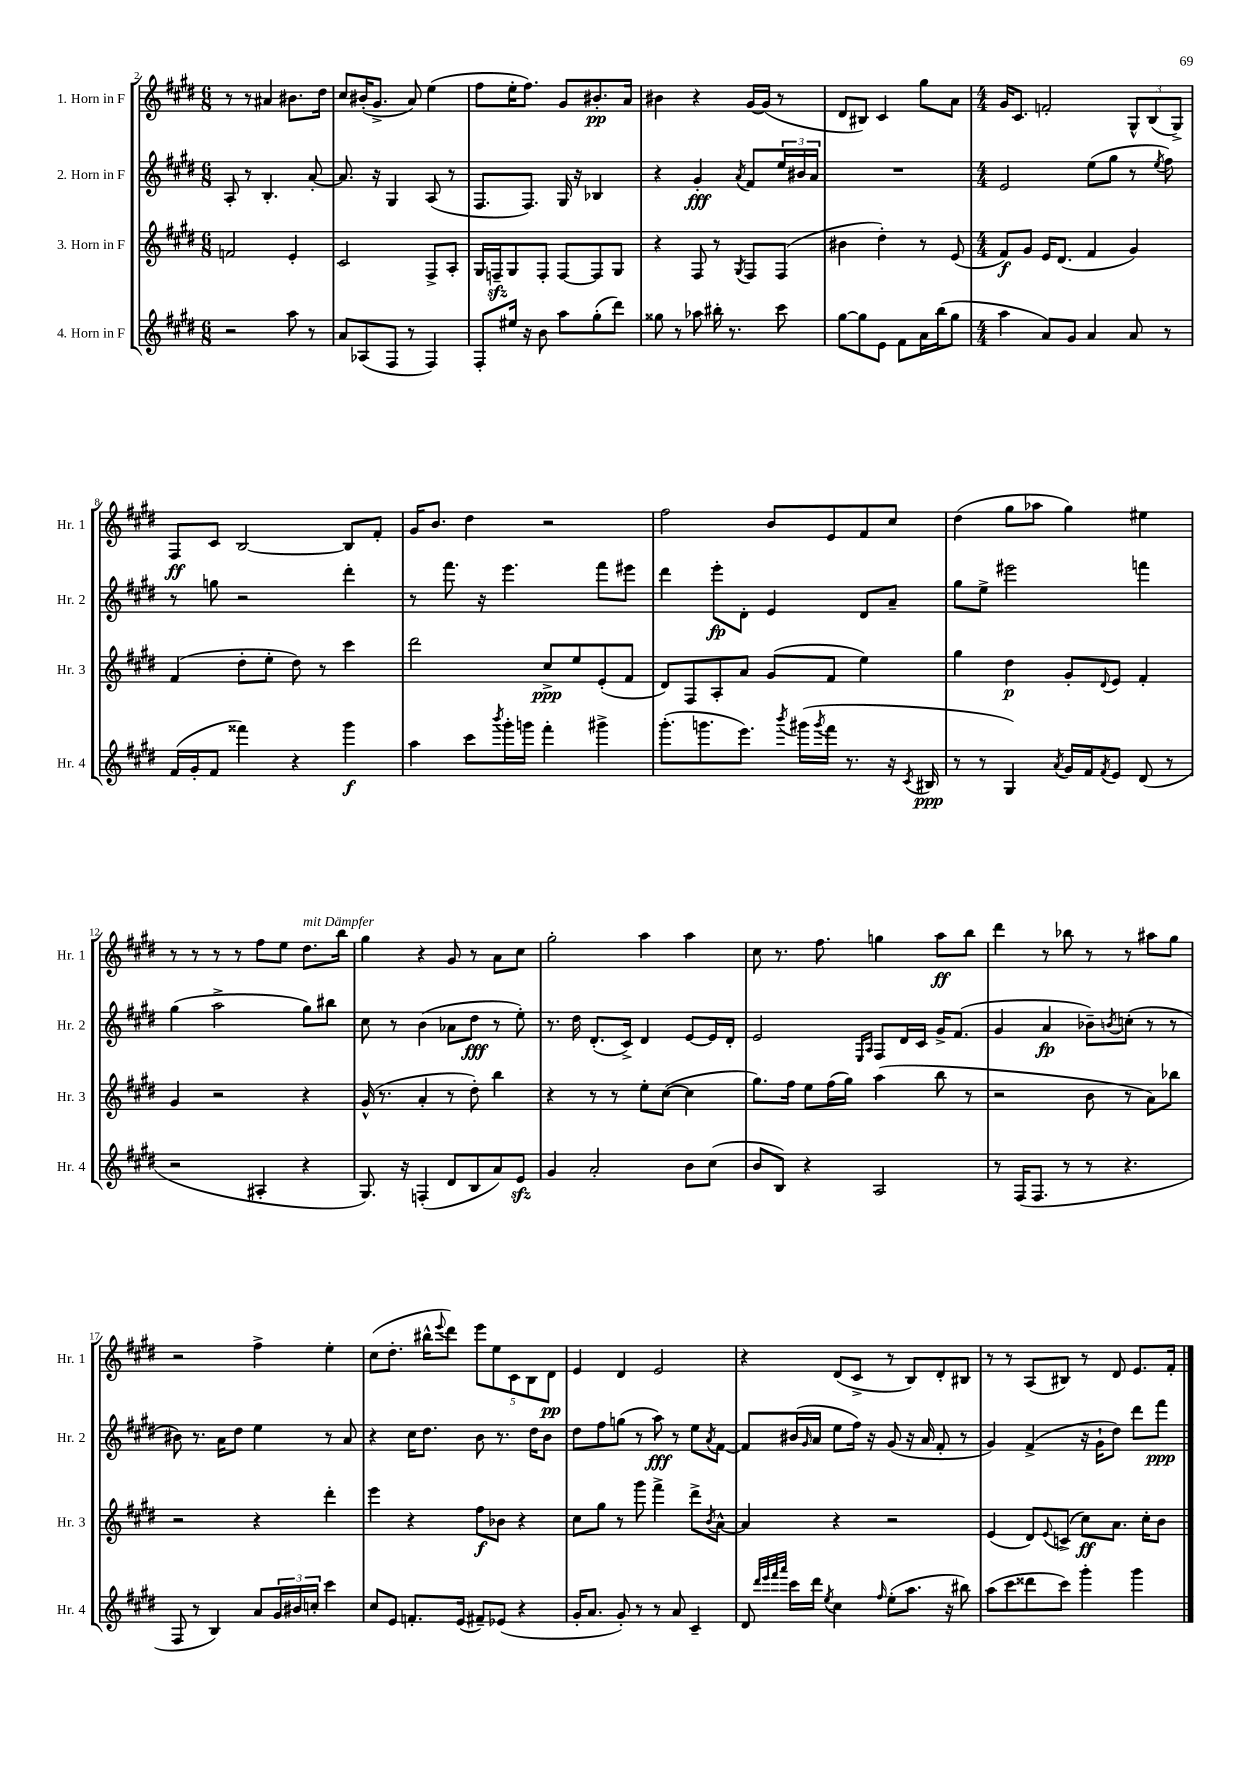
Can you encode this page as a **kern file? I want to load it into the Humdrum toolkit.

**kern	**kern	**kern	**kern
*staff4	*staff3	*staff2	*staff1
*clefG2	*clefG2	*clefG2	*clefG2
*k[f#c#g#d#]	*k[f#c#g#d#]	*k[f#c#g#d#]	*k[f#c#g#d#]
*M6/8	*M6/8	*M6/8	*M6/8
2r	2f	8A'	8r
.	.	8r	8r
.	.	4.B'	4a#
8aa	4e'	.	8.b#
8r	.	[8a'	.
.	.	.	16dd#
=	=	=	=
8a	2c#	8.a]	8cc#
(8A-	.	.	(16b#'
.	.	16r	8.g#^
8F#	.	4G#	.
8r	.	.	8a)
4F#)	8F#^	(8A	(4ee
.	8A'	8r	.
=	=	=	=
8F#'	16G#	8.F#	8ff#
.	16F~	.	.
16ee#	8G#	.	16ee'
16r	.	8.F#)	8.ff#)
8b	8F'	.	.
8aa	[8F	16G#	8g#
.	.	16r	.
(8gg#'	8F]	4B-	8.b#'
8ddd#)	8G#	.	.
.	.	.	16a
=	=	=	=
8gg##	4r	4r	4b#
8r	.	.	.
8aa-	8F#	4g#'	4r
16bb#'	8r	.	.
8.r	.	.	.
.	8qG#	8qa	.
.	8F#	8f#	[16g#
.	.	.	(16g#]
8ccc#	(8F#	24ee	8r
.	.	24b#	.
.	.	24a	.
=	=	=	=
[8gg#	4b#	2.r	8d#
8gg#]	.	.	8B#)
8e	4dd#')	.	4c#
8f#	.	.	.
16a	8r	.	8gg#
(16bb	.	.	.
8gg#	(8e	.	8a
=	=	=	=
*M4/4	*M4/4	*M4/4	*M4/4
4aa	8f#)	2e	16g#
.	.	.	8.c#
.	8g#	.	.
8a)	16e	.	2f'
.	(8.d#	.	.
8g#	.	.	.
4a	4f#	(8ee	.
.	.	8gg#	.
8a	4g#)	8r	12G#^^
.	.	.	(12B
.	.	8qee	.
8r	.	8ff#)	.
.	.	.	12G#^)
=	=	=	=
(16f#	(4f#	8r	8F#
16g#'	.	.	.
8f#	.	8gg	8c#
4fff##)	8dd#'	2r	[2B
.	8ee'	.	.
4r	8dd#)	.	.
.	8r	.	.
4ggg#	4ccc#	4ddd#'	8B]
.	.	.	8f#'
=	=	=	=
4aa	2ddd#	8r	16g#
.	.	.	8.b
.	.	8.fff#	.
8ccc#	.	.	4dd#
.	.	16r	.
8qbbb	.	.	.
16ggg#'	.	4.eee	.
16ggg	.	.	.
4fff#'	8cc#^	.	2r
.	8ee	.	.
4ggg#^	(8e'	8fff#	.
.	8f#	8eee#	.
=	=	=	=
(8.ggg#'	8d#)	4ddd#	2ff#
.	8F#	.	.
8.ggg	.	.	.
.	8A'	8eee'	.
8.eee)	8a	8d#'	.
.	(8g#	4e	8b
8qbbb	.	.	.
(16ggg#	.	.	.
8qggg#	.	.	.
16fff#	8f#	.	8e
8.r	.	.	.
.	4ee)	8d#	8f#
16r	.	8a~	8cc#
8qc#	.	.	.
16B#	.	.	.
=	=	=	=
8r	4gg#	8gg#	(4dd#
8r	.	8ee^	.
4G#)	4dd#	2eee#	8gg#
.	.	.	8aa-
8qa	.	.	.
16g#	8g#'	.	4gg#)
16f#	.	.	.
8qf#	8qqd#	.	.
8e	8e	.	.
(8d#	4f#'	4fff	4ee#
8r	.	.	.
=	=	=	=
2r	4g#	(4gg#	8r
.	.	.	8r
.	2r	2aa^	8r
.	.	.	8r
4A#'	.	.	8ff#
.	.	.	8ee
4r	4r	8gg#)	8.dd#
.	.	8bb#	.
.	.	.	16bb
=	=	=	=
8.G#)	(16g#^^	8cc#	4gg#
.	8.r	.	.
.	.	8r	.
16r	.	.	.
(4F'	4a'	(4b	4r
8d#	8r	8a-	8g#
8B	8dd#')	8dd#	8r
8a)	4bb	8r	8a
8e	.	8ee')	8cc#
=	=	=	=
4g#	4r	8.r	2gg#'
.	.	16dd#	.
2a'	8r	(8.d#'	.
.	8r	.	.
.	.	16c#^)	.
.	8ee'	4d#	4aa
.	([8cc#	.	.
8b	4cc#]	[8e	4aa
(8cc#	.	16e]	.
.	.	16d#'	.
=	=	=	=
8b	8.gg#)	2e	8cc#
8B)	.	.	8.r
.	16ff#	.	.
4r	8ee	.	.
.	.	.	8.ff#
.	(16ff#	.	.
.	16gg#)	.	.
.	.	16qqE	.
.	.	16qqA	.
2A	(4aa	8F#	4gg
.	.	16d#	.
.	.	16c#	.
.	8bb	16g#^	8aa
.	.	(8.f#	.
.	8r	.	8bb
=	=	=	=
8r	2r	4g#	4ddd#
(16F#	.	.	.
8.F#	.	.	.
.	.	4a	8r
8r	.	.	8bb-
8r	8b	8b-~)	8r
.	.	8qb	.
4.r	8r	(8cc'	8r
.	8a)	8r	8aa#
.	8bb-	8r	8gg#
=	=	=	=
8F#	2r	8b#)	2r
8r	.	8.r	.
4B)	.	.	.
.	.	16a	.
.	.	8dd#	.
8a	4r	4ee	4ff#^
24g#	.	.	.
24b#	.	.	.
24cc'	.	.	.
4ccc#	4ddd#'	8r	4ee'
.	.	8a	.
=	=	=	=
8cc#	4eee	4r	(8cc#
8e	.	.	8.dd#'
8.f'	4r	16cc#	.
.	.	8.dd#	16bb#^^
.	.	.	8qqeee
.	.	.	8ddd#)
(16e	.	.	.
8f#~)	8ff#	8b	10eee
.	.	.	10ee
(8e-	8b-	8.r	.
.	.	.	10c#
4r	4r	.	.
.	.	.	10B
.	.	16dd#	.
.	.	8b	.
.	.	.	10d#
=	=	=	=
16g#'	8cc#	8dd#	4e
8.a	.	.	.
.	8gg#	8ff#	.
8g#')	8r	(8gg	4d#
8r	8ggg#	8r	.
8r	4fff#^	8aa)	2e
8a	.	8r	.
4c#~	8ddd#^	8ee	.
.	8qb	8qa	.
.	[8a^^	[8f#	.
=	=	=	=
8d#	4a]	8f#]	4r
32qqddd#	.	.	.
32qqeee	.	.	.
32qqfff#	.	.	.
32qqaaa	.	.	.
16ccc#	.	(16b#	.
.	.	16qqg#	.
16ddd#	.	16a	.
8qee	.	.	.
4cc#	4r	8ee	(8d#
.	.	16ff#)	8c#^
.	.	16r	.
16qqff#	.	.	.
(8ee'	2r	(8g#	8r
8.aa	.	16r	8B)
.	.	16a	.
.	.	8f#'	8d#'
16r	.	.	.
8bb#)	.	8r	8B#
=	=	=	=
(8aa	(4e	4g#)	8r
8ccc#	.	.	8r
8ddd##	8d#)	(4f#^	(8A
.	8qqe	.	.
8ccc#)	(8c^	.	8B#)
4ggg#'	8cc#)	16r	8r
.	.	16g#`	.
.	8.a	8dd#)	8d#
4ggg#	.	8ddd#	8.e
.	16cc#'	.	.
.	8b	8fff#	.
.	.	.	16f#'
==	==	==	==
*-	*-	*-	*-
